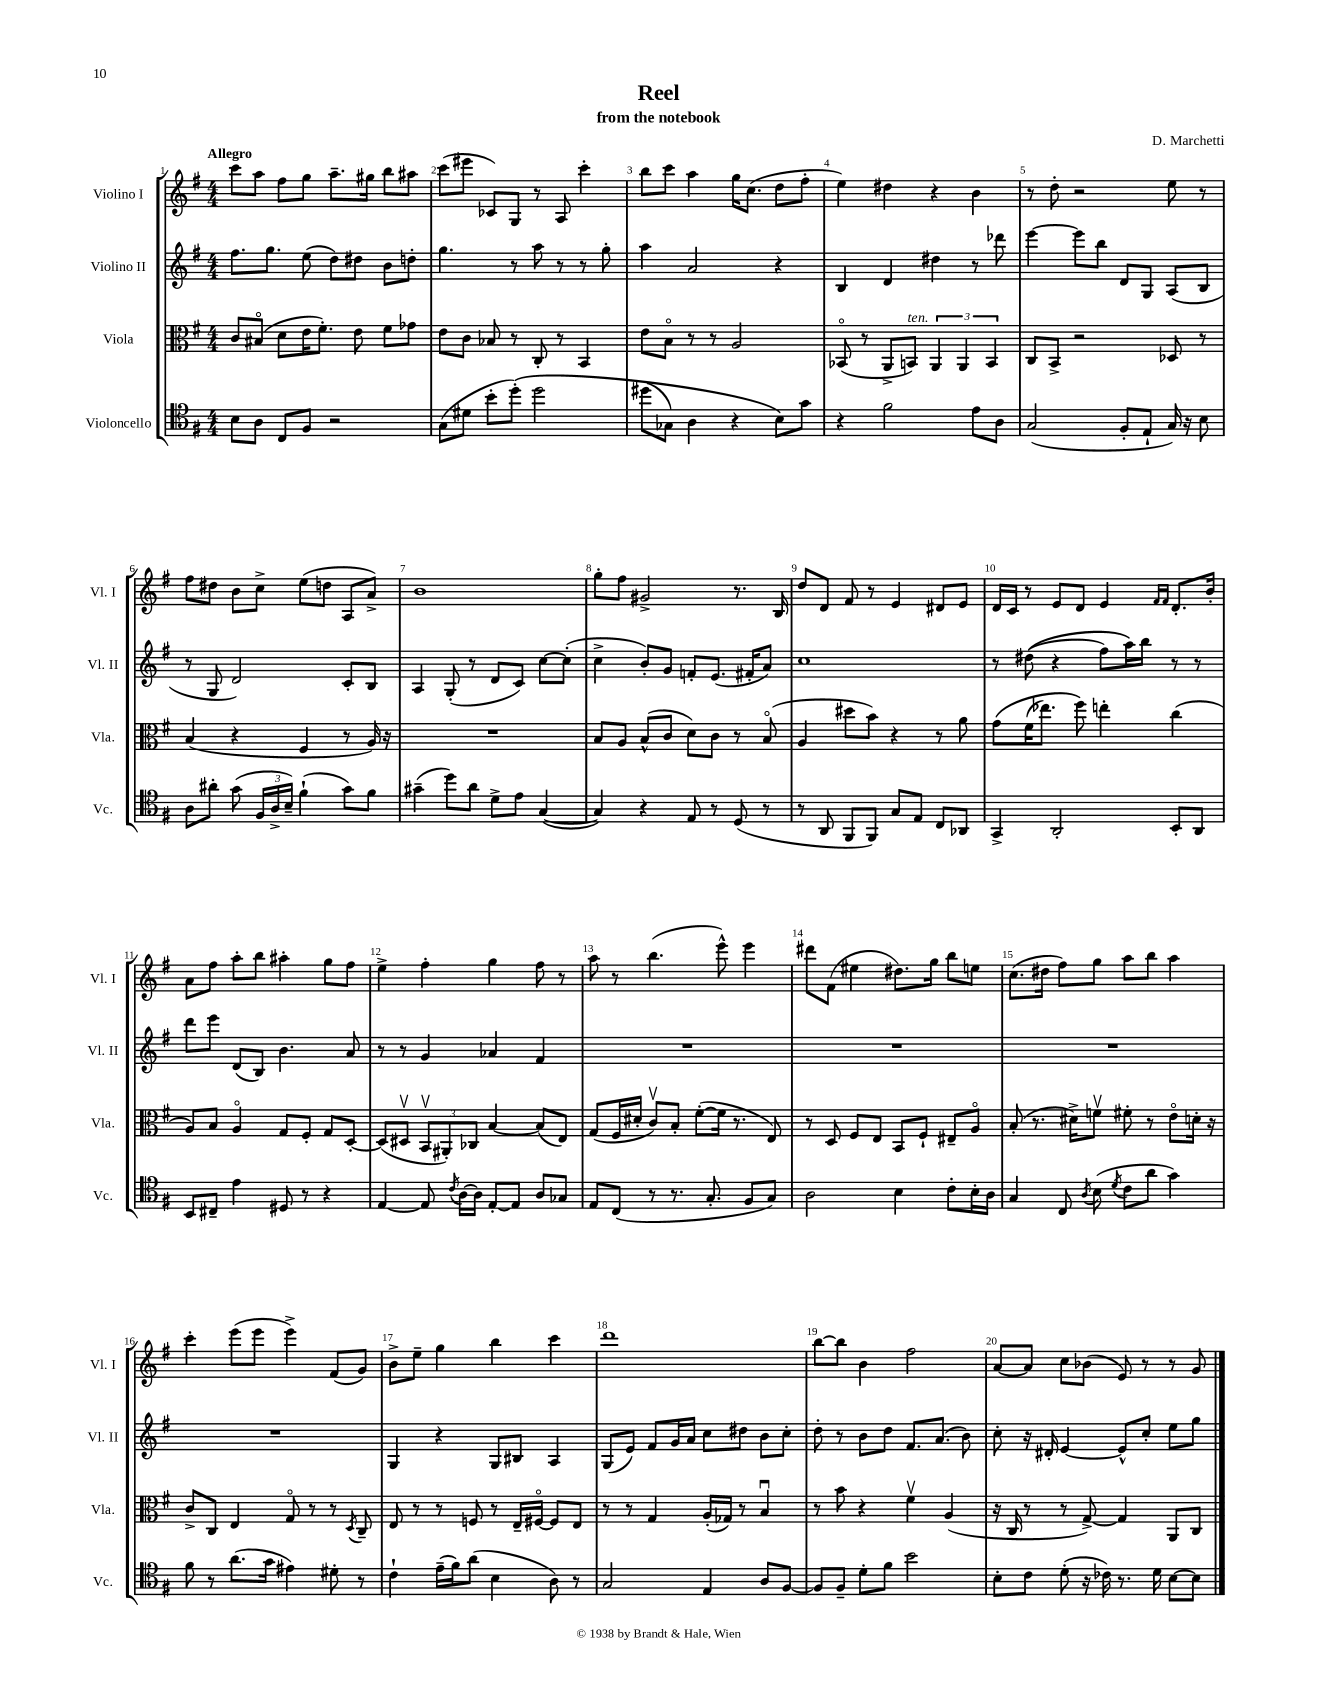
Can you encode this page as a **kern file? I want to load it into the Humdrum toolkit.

**kern	**kern	**kern	**kern
*staff4	*staff3	*staff2	*staff1
*clefC4	*clefC3	*clefG2	*clefG2
*k[f#]	*k[f#]	*k[f#]	*k[f#]
*M4/4	*M4/4	*M4/4	*M4/4
8B	8c	8.ff#	8ccc
8A	(8B#o	.	8aa
.	.	8.gg	.
8C	8d	.	8ff#
8F#	16e	(8ee	8gg
.	8.f#')	.	.
2r	.	8dd)	8.aa~
.	8e	8dd#	.
.	.	.	16gg#
.	8f#	8b	8bb
.	8g-	8dd'	8aa#
=	=	=	=
(8G	8e	4.gg	(8ccc
8d#	8c	.	8eee#
8b'	8B-	.	8c-)
&(8dd')	8r	8r	8G
2dd	8C'	8aa	8r
.	8r	8r	8A
.	4BB	8r	4ccc'
.	.	8gg'	.
=	=	=	=
(8dd#	8e	4aa	8bb
8G-)	8Bo	.	8ccc
4A	8r	2a	4aa
.	8r	.	.
4r	2A	.	16gg
.	.	.	(8.cc
8B&)	.	4r	8dd
8g	.	.	8ff#'
=	=	=	=
4r	(8BB-o	4B	4ee)
.	8r	.	.
2f#	8AA^	4d	4dd#
.	8BB)	.	.
.	6AA	4dd#	4r
.	6AA	.	.
8e	.	8r	4b
.	6BB	.	.
8A	.	8ddd-	.
=	=	=	=
(2G	8C	[4eee	8r
.	8BB^	.	8dd'
.	2r	8eee]	2r
.	.	8bb	.
8F#'	.	8d	.
8E`	.	8G	.
16G)	8D-	(8A	8ee
16r	.	.	.
8B	8r	8B	8r
=	=	=	=
8A	(4B	8r	8ff#
8a#'	.	8G	8dd#
(8g	4r	2d)	8b
24F#	.	.	8cc^
24A^	.	.	.
24B~)	.	.	.
(4f#`	4F#	.	(8ee
.	.	.	8dd
8g)	8r	8c'	8A
8f#	16A)	8B	8a^)
.	16r	.	.
=	=	=	=
(4g#~	1r	4A	1b
8dd)	.	(8G'	.
8a	.	8r	.
8d^	.	8d	.
8e	.	8c)	.
([4G	.	[8cc	.
.	.	(8cc']	.
=	=	=	=
4G])	8B	4cc^	8gg'
.	8A	.	8ff#
4r	(8B^^	8b')	2g#^
.	8c	8g	.
8E	8d)	8f'	.
8r	8c	(8.e	.
(8D	8r	.	8.r
.	.	16f#'	.
8r	(8Bo	8a)	.
.	.	.	16B
=	=	=	=
8r	4A	1cc	8dd
8AA	.	.	8d
8FF#	8dd#	.	8f#
8FF#)	8b)	.	8r
8G	4r	.	4e
8E	.	.	.
8C	8r	.	8d#
8AA-	8a	.	8e
=	=	=	=
4GG^	&(8g	8r	16d
.	.	.	16c
.	(16f#	&((8dd#	8r
.	8.ee-)	.	.
2AA'	.	4r	8e
.	8ff#&)	.	8d
.	4ee'	8ff#)	4e
.	.	16aa&)	.
.	.	16bb	.
.	.	.	16qqf#
.	.	.	16qqf#
8BB'	(4cc	8r	8.d'
8AA	.	8r	.
.	.	.	16b'
=	=	=	=
8BB	8A)	8ddd	8a
8C#~	8B	8eee	8ff#
4e	4Ao	(8d	8aa'
.	.	8B)	8bb
8D#	8G	4.b	4aa#'
8r	8F#'	.	.
4r	8G	.	8gg
.	[8D'	8a	8ff#
=	=	=	=
[4E	(8D]	8r	4ee^
.	8D#v	8r	.
8E]	12BBv	4g	4ff#'
.	12AA#')	.	.
8qc	.	.	.
[16A	.	.	.
.	12C-	.	.
16A]	.	.	.
[8E'	[4B	4a-	4gg
8E]	.	.	.
8A	(8B]	4f#	8ff#
8G-	8E)	.	8r
=	=	=	=
8E	(8G	1r	8aa
(8C	16F#	.	8r
.	16d#'	.	.
8r	8cv)	.	(4.bb
8.r	8B'	.	.
.	([8f#'	.	.
8.G'	.	.	.
.	16f#]	.	8eee^^)
.	8.r	.	.
8F#	.	.	4eee
8G)	8E)	.	.
=	=	=	=
2A	8r	1r	8ddd#
.	8D	.	(8f#
.	8F#	.	4ee#
.	8E	.	.
4B	8BB	.	8.dd#)
.	8F#`	.	.
.	.	.	16gg
8c'	8E#~	.	8bb
16B'	8Ao	.	8ee
16A	.	.	.
=	=	=	=
4G	(8B'	1r	(8.cc
.	8.r	.	.
.	.	.	16dd#
8C	.	.	8ff#)
.	16d#^)	.	.
8qA	.	.	.
(8B	8fv	.	8gg
8qd	.	.	.
8c	8f#'	.	8aa
8a	8r	.	8bb
4g)	8eo	.	4aa
.	16d'	.	.
.	16r	.	.
=	=	=	=
8f#	8c^	1r	4ccc'
8r	8C	.	.
(8.a	4E	.	(8eee
.	.	.	8eee
16g	.	.	.
4e#)	8Go	.	4eee^)
.	8r	.	.
8d#'	8r	.	(8f#
.	8qD	.	.
8r	8C~	.	8g)
=	=	=	=
4c`	8E	4G	8b^
.	8r	.	8ee~
(16e~	8r	4r	4gg
16f#)	.	.	.
(8a	8F	.	.
4B	8r	8G	4bb
.	16E~	8B#	.
.	[16F#o	.	.
8A)	8F#]	4A	4ccc
8r	8E	.	.
=	=	=	=
2G	8r	(8G	1ddd
.	8r	8e)	.
.	4G	8f#	.
.	.	16g	.
.	.	16a	.
4E	(16A'	8cc	.
.	16G-)	.	.
.	8r	8dd#	.
8A	4Bu	8b	.
[8F#	.	8cc'	.
=	=	=	=
8F#]	8r	8dd'	[8bb
8F#~	8b	8r	8bb]
8d'	4r	8b	4b
8f#	.	8dd	.
2b	4f#v	8.f#	2ff#
.	.	(8.a	.
.	(4A	.	.
.	.	8b)	.
=	=	=	=
8B'	16r	8cc'	[8a
.	16C	.	.
8c	8r	16r	8a]
.	.	16d#'	.
(8d'	8r	[4e	8cc
16r	[8G^)	.	(8b-
16c-)	.	.	.
8.r	4G]	8e^^]	8e)
.	.	8cc'	8r
16d	.	.	.
[8B	8AA	8ee	8r
8B]	8C	8gg	8g
==	==	==	==
*-	*-	*-	*-
